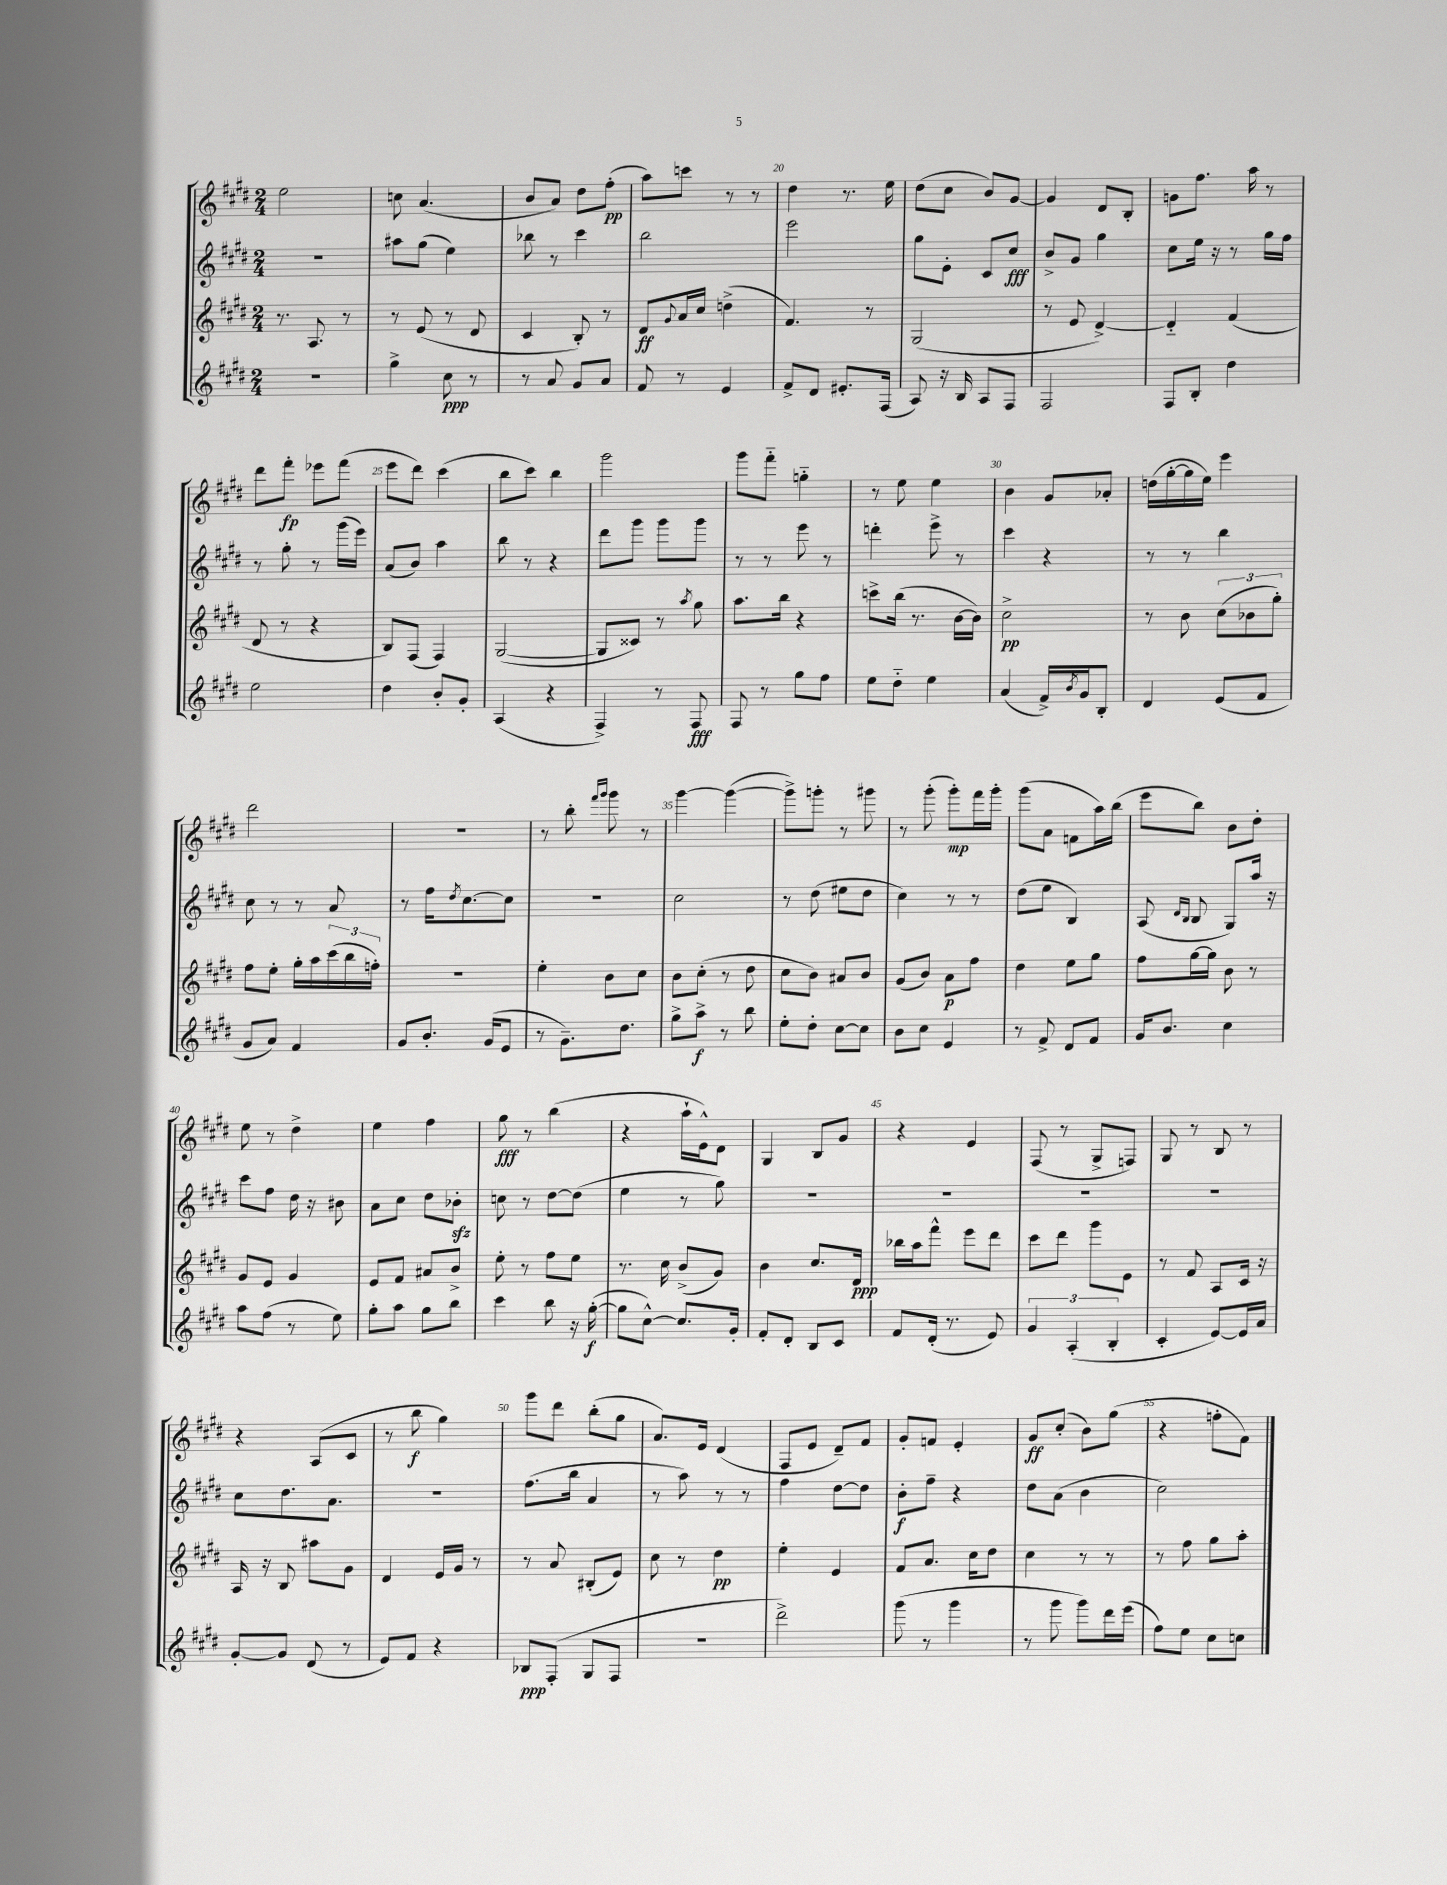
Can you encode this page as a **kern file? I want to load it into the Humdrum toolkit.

**kern	**dynam	**kern	**dynam	**kern	**dynam	**kern	**dynam
*part4	*part4	*part3	*part3	*part2	*part2	*part1	*part1
*staff4	*staff4	*staff3	*staff3	*staff2	*staff2	*staff1	*staff1
*clefG2	*	*clefG2	*	*clefG2	*	*clefG2	*
*k[f#c#g#d#]	*	*k[f#c#g#d#]	*	*k[f#c#g#d#]	*	*k[f#c#g#d#]	*
*M2/4	*	*M2/4	*	*M2/4	*	*M2/4	*
=16	=16	=16	=16	=16	=16	=16	=16
2r	.	8.r	.	2r	.	2ee\	.
.	.	8.A/	.	.	.	.	.
.	.	8r	.	.	.	.	.
=17	=17	=17	=17	=17	=17	=17	=17
4gg#^\	.	8r	.	8aa#X\L	.	8ccn\	.
.	.	(8e/	.	(8gg#\J	.	(4.a/	.
8cc#\	ppp	8r	.	4ee\)	.	.	.
8r	.	8d#/	.	.	.	.	.
=18	=18	=18	=18	=18	=18	=18	=18
8r	.	4c#/	.	8bb-X\	.	8b/L	.
8a/	.	.	.	8r	.	8a/J)	.
8g#/L	.	8B'/)	.	4ccc#\	.	8dd#\L	.
8a/J	.	8r	.	.	.	(8ff#'\J	pp
=19	=19	=19	=19	=19	=19	=19	=19
8f#/	.	8d#/L	ff	2bb\	.	8aa\L)	.
.	.	8qqg#/	.	.	.	.	.
8r	.	16a/L	.	.	.	8cccn\J	.
.	.	16cc#/JJ	.	.	.	.	.
4e/	.	(4ddn^\	.	.	.	8r	.
.	.	.	.	.	.	8r	.
=20	=20	=20	=20	=20	=20	=20	=20
8f#^/L	.	4.f#/)	.	2eee\	.	4dd#\	.
8d#/J	.	.	.	.	.	.	.
8.e#X'/L	.	.	.	.	.	8.r	.
.	.	8r	.	.	.	.	.
(16F#/Jk	.	.	.	.	.	16ee\	.
=21	=21	=21	=21	=21	=21	=21	=21
8A/)	.	(2G#/	.	8gg#\L	.	(8dd#\L	.
16r	.	.	.	8e'\J	.	8cc#\J	.
16B/	.	.	.	.	.	.	.
8A/L	.	.	.	8c#/L	.	8b/L)	.
8F#/J	.	.	.	8cc#/J	fff	[8g#/J	.
=22	=22	=22	=22	=22	=22	=22	=22
2F#/	.	8r	.	8b^/L	.	4g#/]	.
.	.	8e/	.	8g#/J	.	.	.
.	.	[4d#^/)	.	4gg#\	.	8d#/L	.
.	.	.	.	.	.	8B'/J	.
=23	=23	=23	=23	=23	=23	=23	=23
8F#/L	.	4d#/]	.	8cc#\L	.	8gn\L	.
8B'/J	.	.	.	16ee\Jk	.	8.ff#\J	.
.	.	.	.	16r	.	.	.
4dd#\	.	(4f#/	.	8r	.	.	.
.	.	.	.	.	.	16aa\	.
.	.	.	.	16gg#\LL	.	8r	.
.	.	.	.	16ff#\JJ	.	.	.
!!LO:LB:g=z
=24	=24	=24	=24	=24	=24	=24	=24
2ee\	.	8d#/	.	8r	.	8ddd#\L	.
.	.	8r	.	8gg#'\	.	8fff#'\J	fp
.	.	4r	.	8r	.	8eee-X\L	.
.	.	.	.	(16ggg#\LL	.	(8fff#\J	.
.	.	.	.	16eee\JJ)	.	.	.
=25	=25	=25	=25	=25	=25	=25	=25
4dd#\	.	8B/L)	.	(8a/L	.	8eee\L	.
.	.	(8F#/J	.	8b/J)	.	8ddd#\J)	.
8b'/L	.	4F#/)	.	4aa\	.	(4ccc#\	.
8g#'/J	.	.	.	.	.	.	.
=26	=26	=26	=26	=26	=26	=26	=26
(4A/	.	([2G#/	.	8bb\	.	8bb\L	.
.	.	.	.	8r	.	8ccc#\J)	.
4r	.	.	.	4r	.	4bb\	.
=27	=27	=27	=27	=27	=27	=27	=27
4F#^/)	.	8G#/L]	.	8ddd#\L	.	2ggg#\	.
.	.	8c##X/J)	.	8ggg#\J	.	.	.
8r	.	8r	.	8ggg#\L	.	.	.
.	.	8qaa/	.	.	.	.	.
8F#/	fff	8gg#\	.	8ggg#\J	.	.	.
=28	=28	=28	=28	=28	=28	=28	=28
8F#/	.	8.aa\L	.	8r	.	8ggg#\L	.
8r	.	.	.	8r	.	8fff#\J	.
.	.	16bb\Jk	.	.	.	.	.
8gg#\L	.	4r	.	8eee\	.	4ggn\	.
8ff#\J	.	.	.	8r	.	.	.
=29	=29	=29	=29	=29	=29	=29	=29
8ee\L	.	8cccn^\L	.	4dddn'\	.	8r	.
8dd#\J	.	(16bb\Jk	.	.	.	8ee\	.
.	.	8.r	.	.	.	.	.
4ee\	.	.	.	8eee^\	.	4ee\	.
.	.	[16b\LL	.	8r	.	.	.
.	.	16b\JJ])	.	.	.	.	.
=30	=30	=30	=30	=30	=30	=30	=30
(4a/	.	2cc#^\	pp	4ccc#\	.	4b\	.
16f#^/LL)	.	.	.	4r	.	8g#/L	.
8qb/	.	.	.	.	.	.	.
16g#/J	.	.	.	.	.	.	.
8B'/J	.	.	.	.	.	8a-X'/J	.
=31	=31	=31	=31	=31	=31	=31	=31
4d#/	.	8r	.	8r	.	(16ddn\LL	.
.	.	.	.	.	.	[16gg#'\	.
.	.	8b\	.	8r	.	16gg#\]	.
.	.	.	.	.	.	16ee\JJ)	.
(8e/L	.	(12cc#\L	.	4bb\	.	4eee\	.
.	.	12b-X\	.	.	.	.	.
8f#/J	.	.	.	.	.	.	.
.	.	12gg#'\J)	.	.	.	.	.
!!LO:LB:g=z
=32	=32	=32	=32	=32	=32	=32	=32
8g#/L	.	8ff#\L	.	8cc#\	.	2ddd#\	.
8a/J)	.	8ee'\J	.	8r	.	.	.
4f#/	.	16gg#'\LL	.	8r	.	.	.
.	.	16aa\	.	.	.	.	.
.	.	(24ccc#\	.	8a/	.	.	.
.	.	24bb\	.	.	.	.	.
.	.	24ffn'\JJ)	.	.	.	.	.
=33	=33	=33	=33	=33	=33	=33	=33
8g#/L	.	2r	.	8r	.	2r	.
8.b'/J	.	.	.	16ff#\KL	.	.	.
.	.	.	.	8qdd#/	.	.	.
.	.	.	.	[8.cc#\	.	.	.
(16g#/KL	.	.	.	.	.	.	.
8e/J	.	.	.	8cc#\J]	.	.	.
=34	=34	=34	=34	=34	=34	=34	=34
8r	.	4ee'\	.	2r	.	8r	.
8.g#~\L)	.	.	.	.	.	8bb'\	.
.	.	.	.	.	.	16qqfff#/LL	.
.	.	.	.	.	.	16qqggg#/JJ	.
.	.	8b\L	.	.	.	8ggg#\	.
8.dd#\J	.	.	.	.	.	.	.
.	.	8cc#\J	.	.	.	8r	.
=35	=35	=35	=35	=35	=35	=35	=35
8gg#^\L	.	8b\L	.	2cc#\	.	[4ggg#\	.
8aa^\J	f	(8cc#'\J	.	.	.	.	.
8r	.	8r	.	.	.	(4ggg#\_	.
8bb\	.	8dd#\	.	.	.	.	.
=36	=36	=36	=36	=36	=36	=36	=36
8ee'\L	.	8cc#\L	.	8r	.	8ggg#^\L])	.
8dd#'\J	.	8b\J)	.	(8dd#\	.	8gggn'\J	.
[8cc#\L	.	8a#X/L	.	8ee#X\L	.	8r	.
8cc#\J]	.	8b/J	.	8dd#\J	.	8ggg#X\	.
=37	=37	=37	=37	=37	=37	=37	=37
8b\L	.	(8g#/L	.	4cc#\)	.	8r	.
8cc#\J	.	8b/J)	.	.	.	(8ggg#'\	.
4e/	.	8a\L	p	8r	.	8ggg#'\L)	mp
.	.	8ff#\J	.	8r	.	16fff#\L	.
.	.	.	.	.	.	16ggg#'\JJ	.
=38	=38	=38	=38	=38	=38	=38	=38
8r	.	4dd#\	.	(8dd#\L	.	(8ggg#\L	.
8f#^/	.	.	.	8ee\J	.	8a\J	.
8d#/L	.	8ee\L	.	4B/)	.	8fn\L	.
8f#/J	.	8gg#\J	.	.	.	16aa\L)	.
.	.	.	.	.	.	(16bb\JJ	.
=39	=39	=39	=39	=39	=39	=39	=39
16g#/KL	.	8ff#\L	.	(8A/	.	8eee\L	.
8.b/J	.	.	.	.	.	.	.
.	.	.	.	16qqd#/LL	.	.	.
.	.	.	.	16qqB/JJ	.	.	.
.	.	[16gg#\L	.	8B/	.	8bb\J)	.
.	.	16gg#\JJ]	.	.	.	.	.
4cc#\	.	8b\	.	8G#/L)	.	8b\L	.
.	.	8r	.	16aa/Jk	.	8dd#'\J	.
.	.	.	.	16r	.	.	.
!!LO:LB:g=z
=40	=40	=40	=40	=40	=40	=40	=40
8aa\L	.	8g#/L	.	8ccc#\L	.	8ee\	.
(8ff#\J	.	8e/J	.	8ff#\J	.	8r	.
8r	.	4g#/	.	16dd#\	.	4dd#^\	.
.	.	.	.	16r	.	.	.
8ee\)	.	.	.	8b#X\	.	.	.
=41	=41	=41	=41	=41	=41	=41	=41
8gg#'\L	.	8e/L	.	8a\L	.	4ee\	.
8aa\J	.	8f#/J	.	8cc#\J	.	.	.
8gg#\L	.	8a#X/L	.	8dd#\L	.	4ff#\	.
8bb\J	.	8b^/J	.	8b-Xzz'\J	.	.	.
=42	=42	=42	=42	=42	=42	=42	=42
4ccc#\	.	8ee'\	.	8ccn\	.	8gg#\	fff
.	.	8r	.	8r	.	8r	.
8bb\	.	8ff#\L	.	[8dd#\L	.	(4bb\	.
16r	.	8ee\J	.	(8dd#\J]	.	.	.
([16gg#'\	f	.	.	.	.	.	.
=43	=43	=43	=43	=43	=43	=43	=43
8gg#\L]	.	8.r	.	4ee\	.	4r	.
[8cc#^^\J)	.	.	.	.	.	.	.
.	.	16cc#\	.	.	.	.	.
8.cc#/L]	.	(8b^/L	.	8r	.	16aa`\LL	.
.	.	.	.	.	.	16e^^\J)	.
.	.	8g#/J)	.	8gg#\)	.	8d#\J	.
16g#'/Jk	.	.	.	.	.	.	.
=44	=44	=44	=44	=44	=44	=44	=44
8f#'/L	.	4b\	.	2r	.	4G#/	.
8d#'/J	.	.	.	.	.	.	.
8B/L	.	8.cc#/L	.	.	.	8B/L	.
8c#/J	.	.	.	.	.	8g#/J	.
.	.	16d#/Jk	ppp	.	.	.	.
=45	=45	=45	=45	=45	=45	=45	=45
8f#/L	.	16bb-X\LL	.	2r	.	4r	.
.	.	16aa\J	.	.	.	.	.
(16d#'/Jk	.	8fff#^^\J	.	.	.	.	.
8.r	.	.	.	.	.	.	.
.	.	8eee\L	.	.	.	4e/	.
8e/)	.	8ddd#\J	.	.	.	.	.
=46	=46	=46	=46	=46	=46	=46	=46
6g#/	.	8ccc#\L	.	2r	.	(8F#/	.
.	.	8ddd#\J	.	.	.	8r	.
(6A'/	.	.	.	.	.	.	.
.	.	8ggg#\L	.	.	.	8G#^/L	.
6B'/	.	.	.	.	.	.	.
.	.	8e\J	.	.	.	8Fn/J)	.
=47	=47	=47	=47	=47	=47	=47	=47
4c#'/	.	8r	.	2r	.	8G#/	.
.	.	8f#/	.	.	.	8r	.
[8e/L)	.	8A/L	.	.	.	8B/	.
16e/L]	.	16c#/Jk	.	.	.	8r	.
16a/JJ	.	16r	.	.	.	.	.
!!LO:LB:g=z
=48	=48	=48	=48	=48	=48	=48	=48
[8g#'/L	.	16A/	.	8cc#\L	.	4r	.
.	.	16r	.	.	.	.	.
8g#/J]	.	8B/	.	8.dd#\	.	.	.
(8d#/	.	8aa#X\L	.	.	.	(8A/L	.
.	.	.	.	8.a\J	.	.	.
8r	.	8g#\J	.	.	.	8c#/J	.
=49	=49	=49	=49	=49	=49	=49	=49
8e/L)	.	4d#/	.	2r	.	8r	.
8f#/J	.	.	.	.	.	8bb\	f
4r	.	16e/LL	.	.	.	4gg#\)	.
.	.	16g#/JJ	.	.	.	.	.
.	.	8r	.	.	.	.	.
=50	=50	=50	=50	=50	=50	=50	=50
8B-X/L	ppp	8r	.	(8.ff#\L	.	8ggg#\L	.
(8F#'/J	.	8a/	.	.	.	8ddd#\J	.
.	.	.	.	16bb\Jk	.	.	.
8G#/L	.	(8B#X'/L	.	4a/	.	(8bb'\L	.
8F#/J	.	8e/J)	.	.	.	8gg#\J	.
=51	=51	=51	=51	=51	=51	=51	=51
2r	.	8cc#\	.	8r	.	8.a/L)	.
.	.	8r	.	8aa\)	.	.	.
.	.	.	.	.	.	16e/Jk	.
.	.	4dd#\	pp	8r	.	(4d#/	.
.	.	.	.	8r	.	.	.
=52	=52	=52	=52	=52	=52	=52	=52
2ddd#^\)	.	4ee'\	.	4ff#\	.	8F#/L	.
.	.	.	.	.	.	8e/J	.
.	.	4e/	.	[8dd#\L	.	8d#~/L)	.
.	.	.	.	8dd#\J]	.	8f#/J	.
=53	=53	=53	=53	=53	=53	=53	=53
(8ggg#\	.	8f#/L	.	8b'\L	f	8g#'/L	.
8r	.	8.a/J	.	8ff#~\J	.	8fn/J	.
4ggg#\	.	.	.	4r	.	4e'/	.
.	.	16cc#\KL	.	.	.	.	.
.	.	8dd#\J	.	.	.	.	.
=54	=54	=54	=54	=54	=54	=54	=54
8r	.	4cc#\	.	8dd#\L	.	8g#/L	ff
8ggg#\	.	.	.	(8a\J	.	(8cc#'/J	.
8ggg#\L)	.	8r	.	4b\	.	8b\L)	.
16ddd#\L	.	8r	.	.	.	(8gg#\J	.
(16eee\JJ	.	.	.	.	.	.	.
=55	=55	=55	=55	=55	=55	=55	=55
8ff#\L)	.	8r	.	2cc#\)	.	4r	.
8ee\J	.	8ff#\	.	.	.	.	.
8cc#\L	.	8gg#\L	.	.	.	8ffn'\L	.
8ccn\J	.	8aa'\J	.	.	.	8f#\J)	.
==	==	==	==	==	==	==	==
*-	*-	*-	*-	*-	*-	*-	*-
